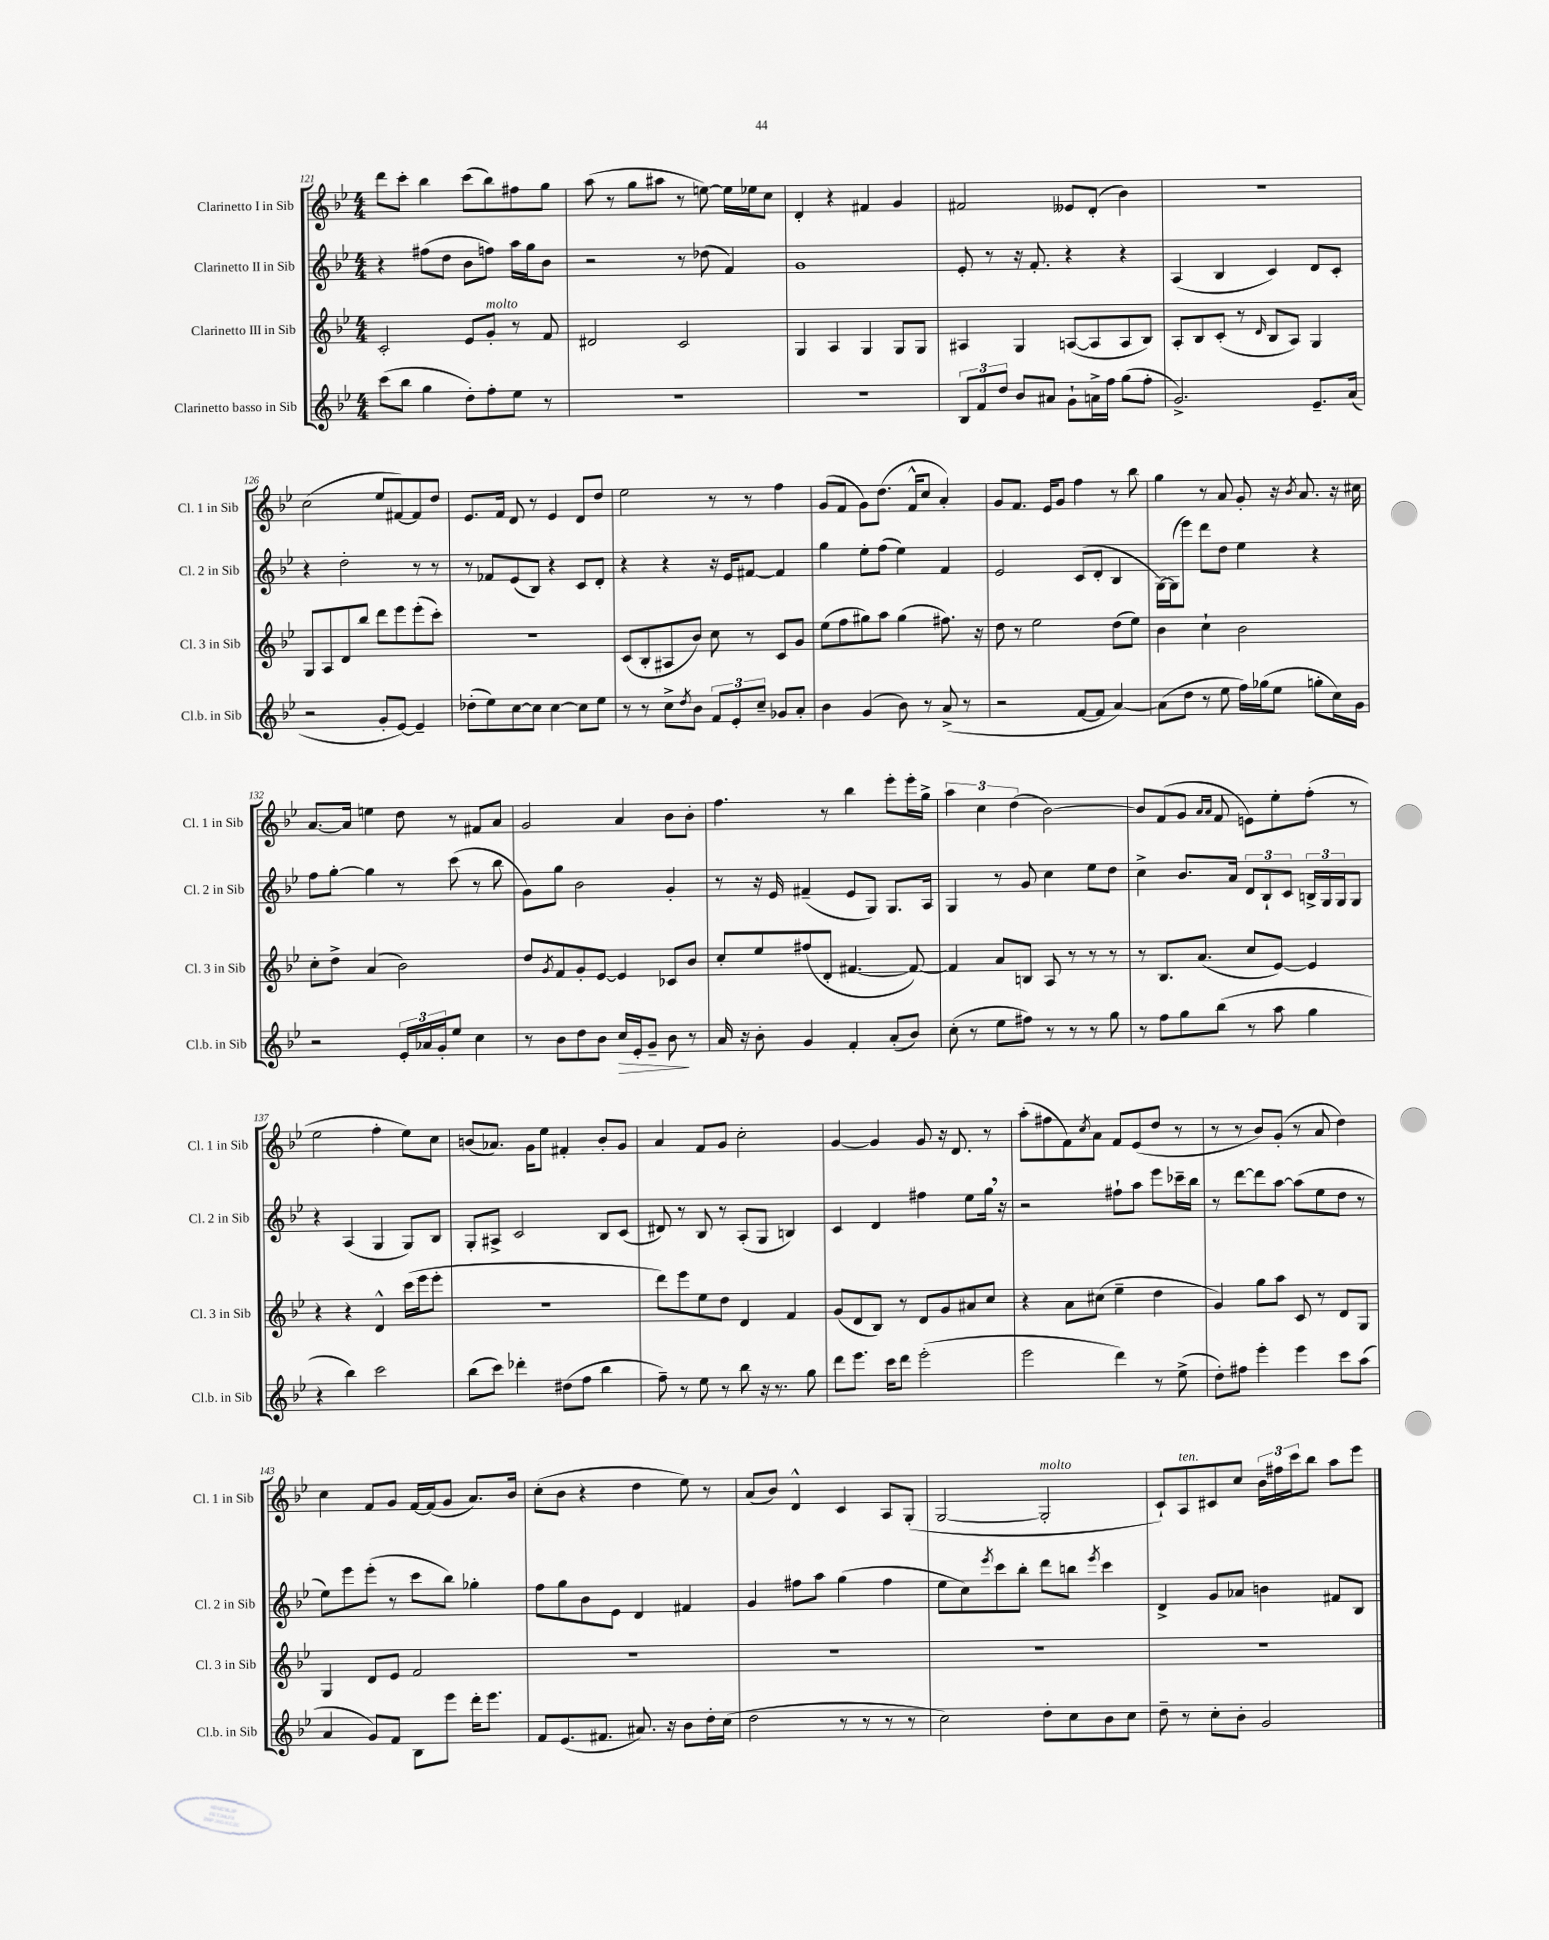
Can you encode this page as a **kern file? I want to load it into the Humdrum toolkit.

**kern	**kern	**kern	**kern
*staff4	*staff3	*staff2	*staff1
*clefG2	*clefG2	*clefG2	*clefG2
*k[b-e-]	*k[b-e-]	*k[b-e-]	*k[b-e-]
*M4/4	*M4/4	*M4/4	*M4/4
(8ccc	2c'	4r	8ddd
8bb-	.	.	8ccc'
4gg	.	(8ff#	4bb-
.	.	8dd	.
8dd')	8e-	8b-	(8ccc
8ff'	8g'	8ff)	8bb-)
8ee-	8r	16aa	8ff#
.	.	16gg	.
8r	8f	8b-	8gg
=	=	=	=
1r	2d#	2r	(8aa
.	.	.	8r
.	.	.	8gg
.	.	.	8aa#
.	2c	8r	8r
.	.	(8dd-	[8ee)
.	.	4f)	16ee]
.	.	.	16ee-
.	.	.	8cc
=	=	=	=
1r	4G	1g	4d'
.	4A	.	4r
.	4G	.	4f#
.	8G	.	4g
.	8G	.	.
=	=	=	=
12B-	4A#	8e-'	2f#
12f	.	.	.
.	.	8r	.
12dd	.	.	.
8b-	4G	16r	.
.	.	8.f'	.
8a#	.	.	.
8g`	([8A	4r	8e--
16a^	8A]	.	(8d'
16ff	.	.	.
(8gg	8A	4r	4b-)
8ff'	8B-)	.	.
=	=	=	=
2.g^)	8A'	(4A	1r
.	8B-	.	.
.	(8c'	4B-	.
.	8r	.	.
.	16qqd	.	.
.	8B-	4c)	.
.	8A)	.	.
8.e-~	4G	8d	.
.	.	8c'	.
(16a	.	.	.
=	=	=	=
2r	8G	4r	(2cc
.	8A	.	.
.	8d	2dd'	.
.	8bb-	.	.
8g'	8ddd	.	8ee-
[8e-)	8eee-	.	[8f#)
4e-~]	(8eee-'	8r	8f#]
.	8ccc')	8r	8dd
=	=	=	=
(8dd-'	1r	8r	8.e-
8ee-)	.	8f-	.
.	.	.	16f
[8cc	.	(8e-	8d
8cc]	.	8B-)	8r
[4cc	.	4r	4e-
8cc]	.	8c	8d
8ee-	.	8d'	8dd
=	=	=	=
8r	(8c	4r	2ee-
8r	8B-'	.	.
8cc^	8A#	4r	.
8qdd	.	.	.
8b-	8b-)	.	.
12f	8cc	16r	8r
.	.	16e-	.
12e-'	.	.	.
.	8r	[8f#	8r
12cc~	.	.	.
8g-	8c	4f#]	4ff
8a'	8g	.	.
=	=	=	=
4b-	(8ee-	4gg	(8g
.	8ff	.	8f
(4g	8gg#)	8ee-'	8g)
.	8aa	(8ff	(8.dd
8b-)	(4gg#	4ee-)	.
.	.	.	16f^^
8r	.	.	8cc
(8a^	8.ff#)	4f	4a')
8r	.	.	.
.	16r	.	.
=	=	=	=
2r	8dd	2e-	8g
.	8r	.	8.f
.	2ee-	.	.
.	.	.	16e-
.	.	.	8g
[8f	.	(8c	4ff
8f]	.	8d'	.
[4a)	(8dd	4B-	8r
.	8ee-)	.	8bb-
=	=	=	=
(8a]	4b-	[16G)	4gg
.	.	(16G]	.
8dd	.	8eee-)	.
8r	4cc`	8ddd	8r
8ee-	.	8dd	8a
16ff)	2b-	4ee-	8g'
(16gg-	.	.	.
8ee-	.	.	16r
.	.	.	8qb-
.	.	.	8.a
8gg'	.	4r	.
16cc)	.	.	16r
16g	.	.	16cc#
=	=	=	=
2r	8cc'	8ff	[8.a
.	8dd^	[8gg'	.
.	.	.	16a]
.	(4a	4gg]	4ee
24e-'	2b-)	8r	8dd
24a-	.	.	.
24g'	.	.	.
8ee-	.	(8ccc	8r
4cc	.	8r	8f#
.	.	8bb-	8a
=	=	=	=
8r	8dd	8g)	2g
.	8qg	.	.
8b-	8f	8gg	.
8dd	8g'	2b-	.
8b-	[8e-	.	.
16cc	4e-]	.	4a
16e-'	.	.	.
8g~	.	.	.
8b-	8c-	4g'	8b-
8r	8b-	.	8b-'
=	=	=	=
16a	8cc'	8r	4.ff
16r	.	.	.
8b-'	8ee-	16r	.
.	.	16e-	.
4g	(8ff#	(4f#~	.
.	8d'	.	8r
4f'	[4.f#	8e-	4bb-
.	.	8G)	.
(8a'	.	8.G	8eee-'
8b-)	8f#_)	.	16eee-'
.	.	16A	16gg^
=	=	=	=
(8cc'	4f#]	4G	6aa
8r	.	.	.
.	.	.	6cc
8ee-	8a	8r	.
.	.	.	(6dd
8ff#)	8B	8g	.
8r	8A	4cc	[2b-)
8r	8r	.	.
8r	8r	8ee-	.
8gg	8r	8dd	.
=	=	=	=
8r	8r	4cc^	8b-]
8ff	8.B-	.	(8f
8gg	.	8.b-	8g
.	(8.a	.	.
.	.	.	16qqa
.	.	.	16qqa
(8bb-	.	.	8f
.	.	16a	.
8r	8cc	12d	8e)
.	.	12B-`	.
8aa	[8e-)	.	8ee-'
.	.	12c	.
4gg	4e-]	24B^	(8ff'
.	.	24G	.
.	.	24G	.
.	.	8G	8r
=	=	=	=
4r	4r	4r	2ee-
4bb-)	4r	(4A	.
2ccc	4d^^	4G	4ff'
.	(16ccc	8G)	8ee-)
.	16eee-	.	.
.	8eee-'	8B-	8cc
=	=	=	=
(8bb-	1r	8G'	(8b
8ccc)	.	8A#^	8.a-)
4ddd-'	.	2c	.
.	.	.	16g
.	.	.	8ee-
(8dd#	.	.	4f#'
8ff	.	.	.
4bb-	.	8B-	8b'
.	.	(8c	8g
=	=	=	=
8ff~)	8ddd)	8d#)	4a
8r	8eee-	8r	.
8ee-	8ee-	8B-	8f
8r	8dd	8r	8g
8bb-	4d	(8A'	2cc'
16r	.	8G	.
8.r	.	.	.
.	4f	4B)	.
8gg	.	.	.
=	=	=	=
8ddd	(8g	4c	[4g
8.eee-	8d	.	.
.	8B-)	4d	4g]
16ccc	.	.	.
8ddd	8r	.	.
(2eee-'	8d	4ff#	8g
.	8g	.	16r
.	.	.	8.d
.	8a#	8ee-	.
.	8cc	16gg	8r
.	.	16r	.
=	=	=	=
2eee-	4r	2r	(8aa'
.	.	.	8ff#
.	8a	.	8f)
.	.	.	8qcc
.	(8cc#	.	8a
4ddd)	4ee-~	8ff#`	8f
.	.	8aa	(8e-
8r	4dd	8eee-	8dd
(8ee-^	.	16ccc-~	8r
.	.	16bb-	.
=	=	=	=
8dd')	4g)	8r	8r
8ff#	.	[8ddd	8r
4eee-'	8gg	8ddd]	8b-)
.	8aa	[8aa	(8g'
4eee-	8c	(8aa]	8r
.	8r	8ee-	8a
8ccc	8d	8dd	4dd)
(8aa	8G	8r	.
=	=	=	=
4a	4G	8ee-)	4cc
.	.	8eee-	.
8g)	8d	(8eee-'	8f
8f	8e-	8r	8g
8B-	2f	8ccc	[16f
.	.	.	(16f]
8eee-	.	8bb-)	8g
16ddd'	.	4gg-'	8.a)
8.eee-	.	.	.
.	.	.	16b-
=	=	=	=
8f	1r	8ff	(8cc'
(8.e-	.	8gg	8b-
.	.	8b-	4r
8.f#	.	.	.
.	.	8e-	.
8.a#)	.	4d	4dd
16r	.	.	.
8b-	.	4f#	8ee-)
16dd'	.	.	8r
(16cc	.	.	.
=	=	=	=
2dd	1r	4g	(8a
.	.	.	8b-)
.	.	8ff#	4d^^
.	.	8aa	.
8r	.	(4gg	4c
8r	.	.	.
8r	.	4ff#	8A
8r	.	.	(8G'
=	=	=	=
2cc)	1r	8ee-	[2G
.	.	8cc)	.
.	.	8qeee-	.
.	.	8ccc	.
.	.	8bb-'	.
8dd'	.	8ddd	2G']
8cc	.	8bb	.
.	.	8qeee-	.
8b-	.	4ccc	.
8cc	.	.	.
=	=	=	=
8dd~	1r	4d^	8c`)
8r	.	.	8A
8cc'	.	8g	8c#
8b-'	.	8a-	8cc
2g	.	4b	24b-
.	.	.	24ff#
.	.	.	24ccc
.	.	.	8bb-
.	.	8f#	8aa
.	.	8B-	8eee-
==	==	==	==
*-	*-	*-	*-
